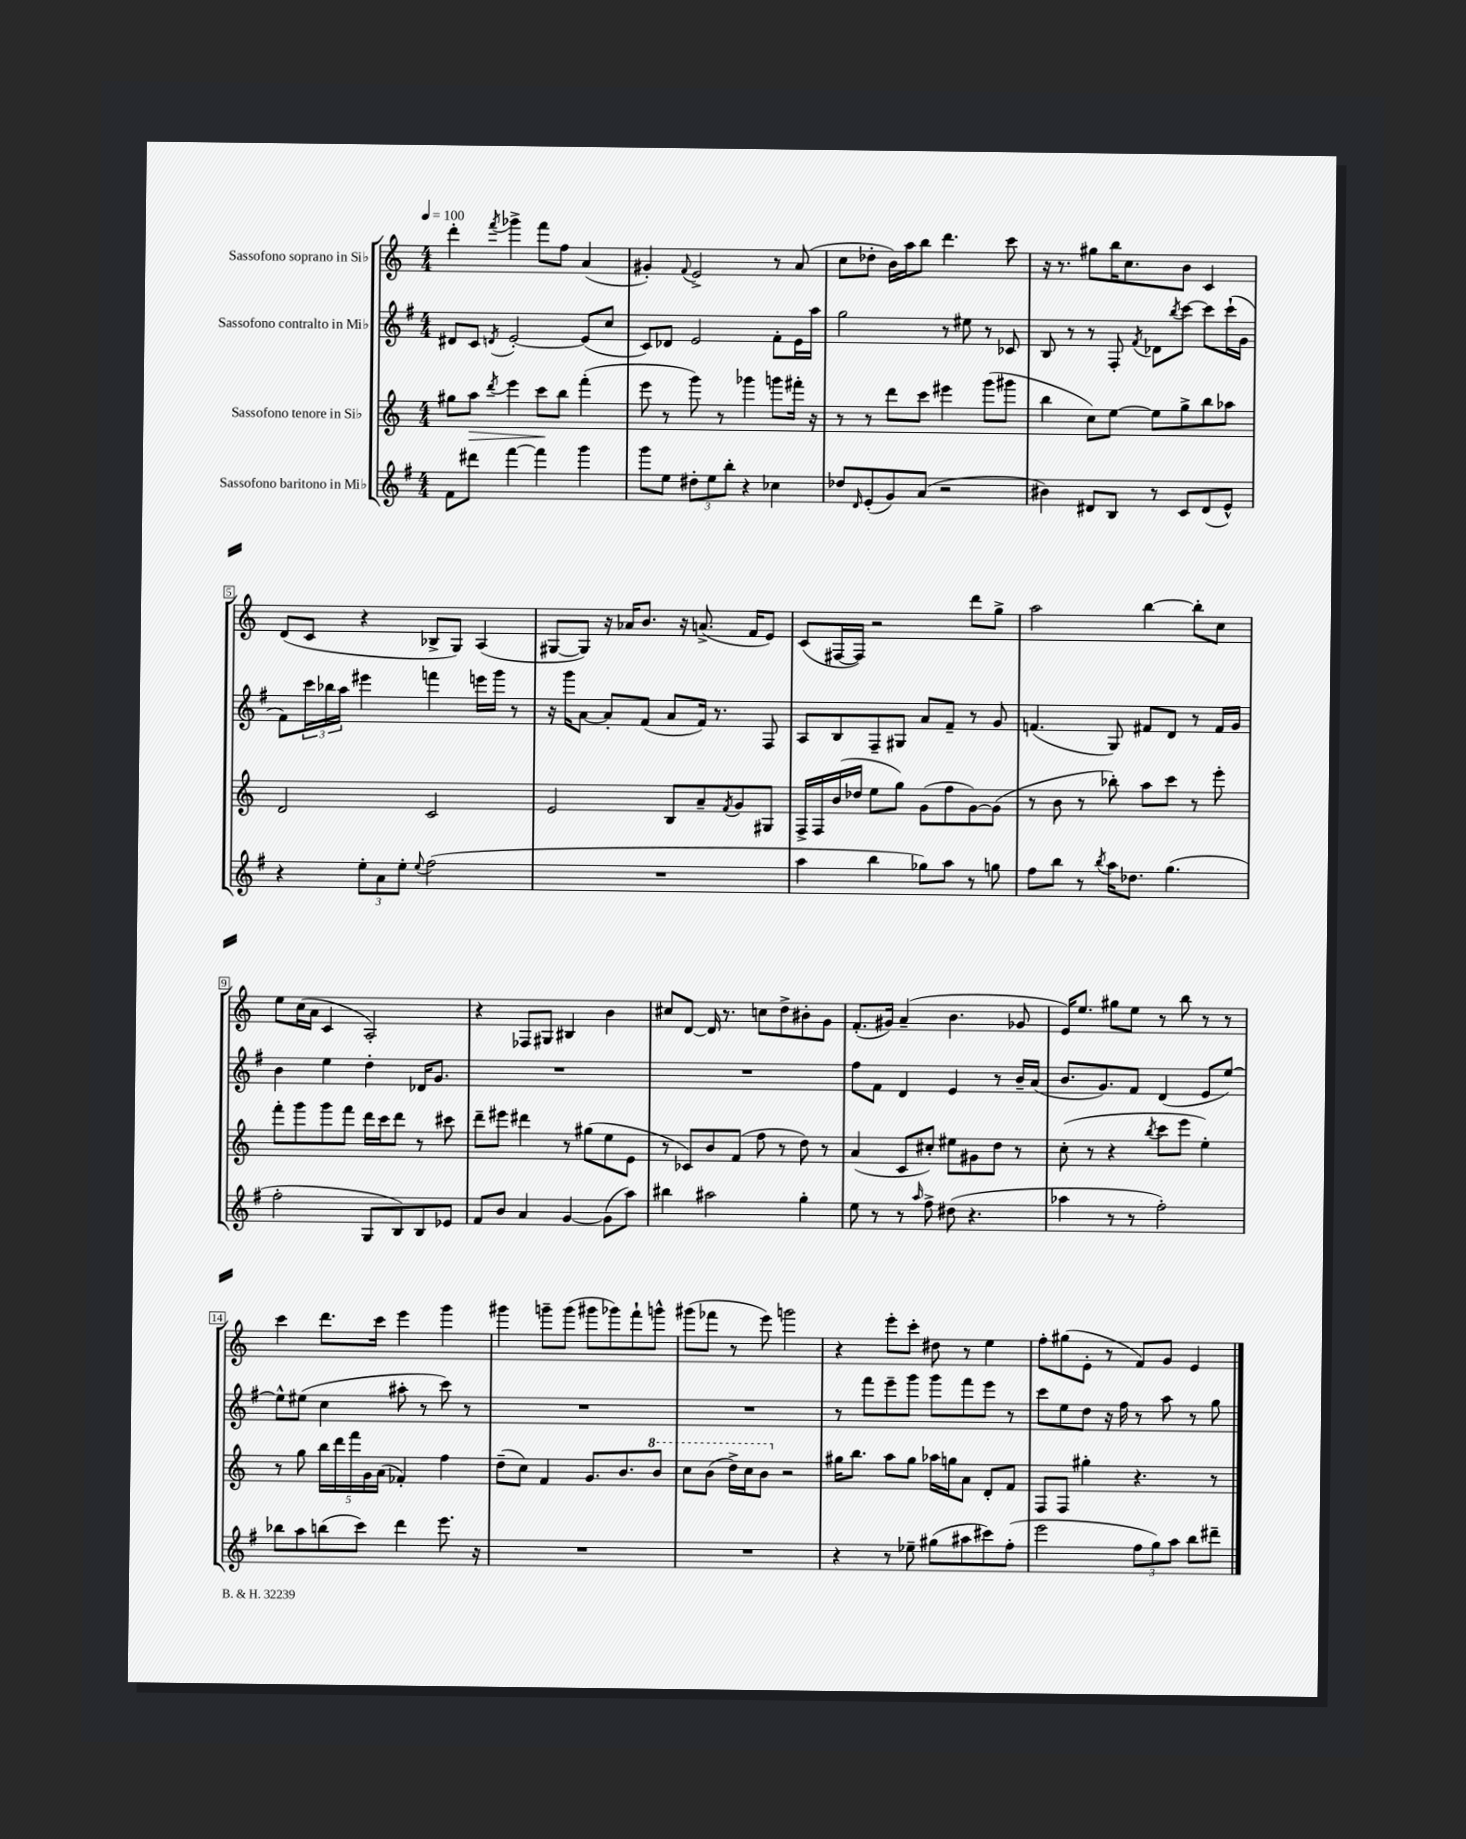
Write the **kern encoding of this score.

**kern	**kern	**kern	**kern
*staff4	*staff3	*staff2	*staff1
*clefG2	*clefG2	*clefG2	*clefG2
*k[f#]	*k[]	*k[f#]	*k[]
*M4/4	*M4/4	*M4/4	*M4/4
*MM100	*MM100	*MM100	*MM100
8f#\L	8gg#\L	8d#/L	4ddd'\
8ddd#\J	8aa\J	8c/J	.
.	8qddd/	8qd/	8qfff/
[4fff#\	4eee\	[2e'/	4ggg-^\
4fff#\]	8ccc\L	.	8fff\L
.	8bb\J	.	8ff\J
4ggg\	(4fff'\	(8e/]L	(4a/
.	.	8cc/J	.
=	=	=	=
8ggg\L	8eee\	8c/L)	4g#'/)
8ee\J	8r	8d-/J	.
.	.	.	8qqf/
12dd#'\L	8ggg\)	2e/	2e^/
12ee\	.	.	.
.	8r	.	.
12bb'\J	.	.	.
4r	4ggg-\	.	.
4cc-\	8ggg\L	8f#'\L	8r
.	16fff#'\Jk	16e\L	(8a/
.	16r	16aa\JJ	.
=	=	=	=
8dd-/L	8r	2gg\	8cc\L
16qqd/	.	.	.
(8e'/	8r	.	8dd-'\J
8g/)	8ddd\L	.	16b\LL)
.	.	.	16aa\J
(8a/J	8ccc\J	.	8bb\J
2r	4eee#\	8r	4.ddd\
.	.	8ee#\	.
.	(8ggg\L	8r	.
.	8ggg#\J	8c-/	8ccc\
=	=	=	=
4b#\)	4bb\	8B/	16r
.	.	.	8.r
.	.	8r	.
8d#/L	8cc\L)	8r	8gg#\L
8B/J	[8ee\J	8F#'/	16bb\K
.	.	.	8.cc\
.	.	8qf#/	.
8r	8ee\]L	8d-\L	.
.	.	8qbb/	.
8c/L	8gg^\	[8ccc\J	8b\J
(8d#/	8bb\	8ccc\]L	4c/
8e^^/J)	8aa-\J	(16ccc`\L	.
.	.	16g\JJ	.
=	=	=	=
4r	2d/	8f#\L)	(8d/L
.	.	24ccc\L	8c/J
.	.	24bb-\	.
.	.	24aa\JJ	.
12ee'\L	.	4eee#\	4r
12a\	.	.	.
12ee'\J	.	.	.
8qqee/	.	.	.
(2ff#\	2c/	4fff\	8B-^/L
.	.	.	8G/J)
.	.	16eee\LL	(4A/
.	.	16ggg\JJ	.
.	.	8r	.
=	=	=	=
1r	2e/	16r	[8G#/L
.	.	16ggg\LK	.
.	.	[8a\J	8G#/]J)
.	.	8a'/]L	16r
.	.	.	16a-/LK
.	.	(8f#/J	8.b/J
.	8B/L	8a/L	.
.	.	.	16r
.	8a~/	16f#/Jk)	(8.a^/
.	.	8.r	.
.	8qf/	.	.
.	8g/	.	.
.	.	.	16f/LK
.	8G#/J	8F#/	8e/J)
=	=	=	=
4aa\	16F^/LL	8A/L	(8c/L
.	16F/	.	.
.	(16b/	8B/	[16F#/L
.	16dd-/JJ	.	16F#/]JJ)
4bb\	8ee\L	8F#~/	2r
.	8gg\J)	8G#/J	.
8gg-\L)	(8g\L	8a/L	.
8aa\J	8ff\	8f#~/J	.
8r	[8g\)	8r	8ddd\L
8gg\	(8g\]J	8g/	8gg^\J
=	=	=	=
8ff#\L	8r	(4.f/	2aa\
8bb\J	8b\	.	.
8r	8r	.	.
8qbb/	.	.	.
16aa\LK	8bb-'\)	8G/)	.
8.dd-\J	.	.	.
.	8aa\L	8f#/L	[4bb\
(4.gg\	8ccc\J	8d/J	.
.	8r	8r	8bb'\]L
.	8eee'\	16f#/LL	8cc\J
.	.	16g/JJ	.
=	=	=	=
2ff#'\	8fff'\L	4b\	8ee\L
.	8ggg\	.	(16cc\L
.	.	.	16a\JJ
.	8ggg\	4ee\	4c/
.	8fff\J	.	.
8G/L	16ddd\LL	4dd'\	2A'/)
.	16ccc\J	.	.
8B/)	8ddd\J	.	.
8B/	8r	16d-/LK	.
.	.	8.g/J	.
8e-/J	8ccc#\	.	.
=	=	=	=
8f#/L	8ddd~\L	1r	4r
8b/J	8eee#\J	.	.
4a/	4ddd#\	.	8F-/L
.	.	.	8G#/J
[4g/	8r	.	4B#/
.	(8gg#\L	.	.
(8g\]L	8ee\	.	4b\
8aa\J)	8e\J	.	.
=	=	=	=
4bb#\	8r	1r	8cc#/L
.	8c-/L)	.	[8d/J
2aa#\	8b/	.	16d/]
.	.	.	8.r
.	(8f/J	.	.
.	8ff\	.	8cc\L
.	8r	.	8dd^\
4gg'\	8dd\)	.	8b#'\
.	8r	.	8g\J
=	=	=	=
8ee\	(4a/	8ff#\L	(8.f'/L
8r	.	8f#\J	.
.	.	.	16g#/Jk)
8r	8c/L	4d/	(4a~/
16qqaa/	.	.	.
8ff#^\	8cc#'/J)	.	.
(8dd#\	8ee#\L	4e/	4.b\
4.r	8g#\	.	.
.	8dd\J	8r	.
.	8r	16b~/LL	8g-/
.	.	(16a/JJ	.
=	=	=	=
4aa-\	(8cc'\	8.b/L	16e/LK)
.	.	.	8.ee/J
.	8r	.	.
.	.	8.g/)	.
8r	4r	.	8gg#\L
8r	.	8f#/J	8ee\J
.	8qbb/	.	.
2ff#'\)	8ccc\L	(4d/	8r
.	8eee\J	.	8bb\
.	4ee'\)	8e/L	8r
.	.	[8ee/J)	8r
=	=	=	=
8bb-\L	8r	8ee^^\]L	4ccc\
8aa\	8gg\	(8ee#\J	.
(8bb\	20bb\LL	4cc\	8.ddd\L
.	20ddd\	.	.
.	20fff\	.	.
8ccc\J)	.	.	.
.	20g\	.	.
.	.	.	16ccc\Jk
.	(20a\JJ	.	.
4ddd\	4f-'/)	8aa#'\	4eee\
.	.	8r	.
8.eee\	4ff\	8ccc\)	4ggg\
.	.	8r	.
16r	.	.	.
=	=	=	=
1r	(8dd~\L	1r	4ggg#\
.	8cc\J)	.	.
.	4f/	.	8ggg~\L
.	.	.	(8ggg\J
.	8.g/L	.	8ggg#\L
.	.	.	8ggg-\)
.	8.b/	.	.
.	.	.	8fff`\
.	8bb/J	.	8ggg^^\J
=	=	=	=
1r	8ccc\L	1r	(8ggg#\L
.	(8bb\J	.	8fff-\J
.	16ddd^\LL)	.	8r
.	16ccc\J	.	.
.	8bb\J	.	8eee\)
.	2r	.	2ggg\
=	=	=	=
4r	16gg#\LK	8r	4r
.	8.bb\J	.	.
.	.	8fff#\L	.
8r	8aa\L	8eee~\	8eee'\L
8ee-~\	8gg#\J	8ggg\J	8ccc'\J
(8gg#\L	16aa-\LL	8ggg\L	8dd#\
.	16gg\J	.	.
8aa#\	8a\J	8fff#\	8r
8ccc#\)	8d'/L	8eee\J	4ee\
(8ff#'\J	8f/J	8r	.
=	=	=	=
2eee\	8F/L	8ccc\L	8ff'\L
.	8F/J	8ee\	(8gg#\
.	4gg#'\	8dd\J	8e'\J
.	.	16r	8r
.	.	16ff#\	.
12ff#\L	4.r	8r	8f/L)
12gg\)	.	.	.
.	.	8aa\	8g/J
12aa\J	.	.	.
8bb\L	.	8r	4e/
8ddd#~\J	8r	8gg\	.
==	==	==	==
*-	*-	*-	*-
